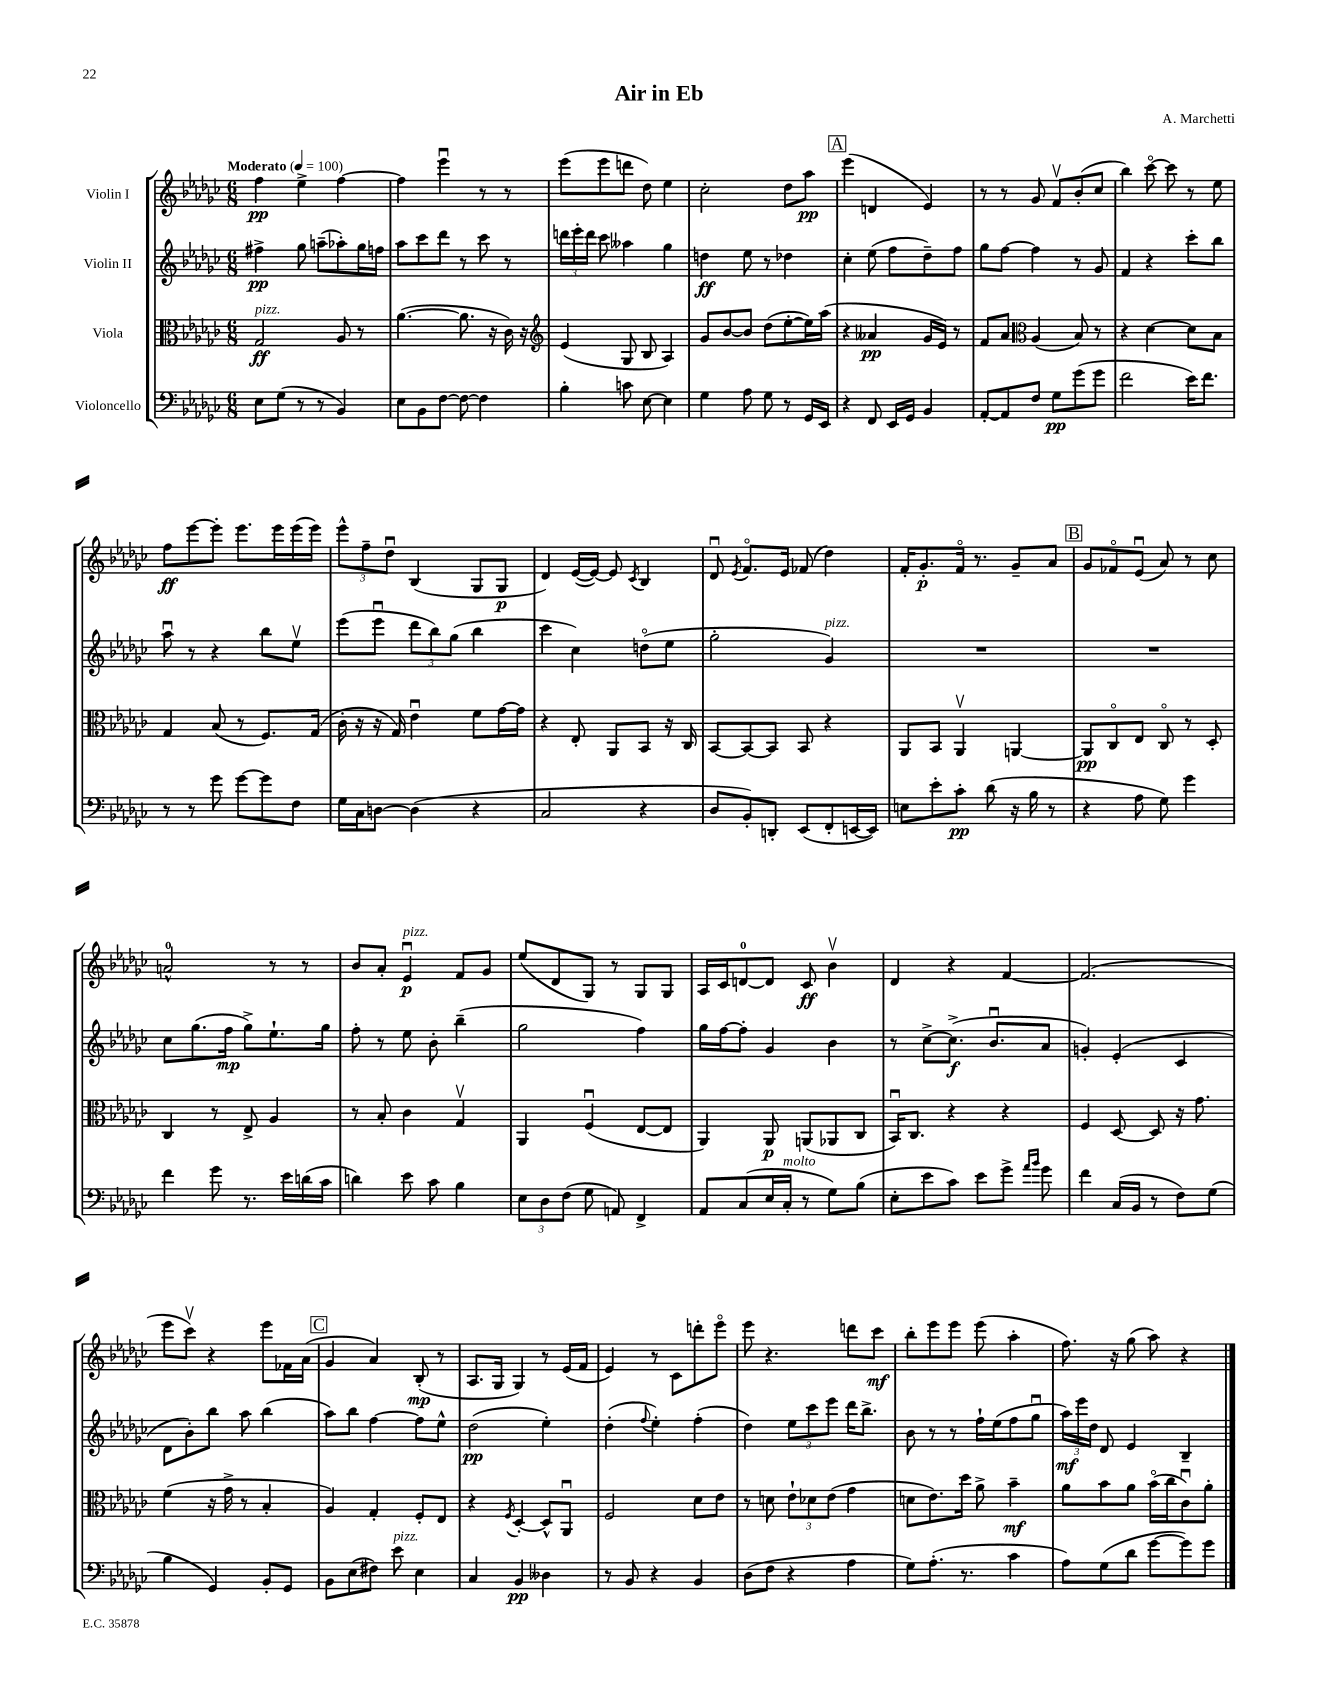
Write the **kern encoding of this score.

**kern	**dynam	**kern	**dynam	**kern	**dynam	**kern	**dynam
*part4	*part4	*part3	*part3	*part2	*part2	*part1	*part1
*staff4	*staff4	*staff3	*staff3	*staff2	*staff2	*staff1	*staff1
*I"Violoncello	*	*I"Viola	*	*I"Violin II	*	*I"Violin I	*
*clefF4	*	*clefC3	*	*clefG2	*	*clefG2	*
*k[b-e-a-d-g-c-]	*	*k[b-e-a-d-g-c-]	*	*k[b-e-a-d-g-c-]	*	*k[b-e-a-d-g-c-]	*
*M6/8	*	*M6/8	*	*M6/8	*	*M6/8	*
*MM100	*	*MM100	*	*MM100	*	*MM100	*
=1	=1	=1	=1	=1	=1	=1	=1
!	!	!	!	!	!	!LO:TX:a:B:t=Moderato	!
!	!	!LO:TX:a:i:t=pizz.	!	!	!	!	!
8E-\L	.	2G-/	ff	4ff#X^\	pp	4ff\	pp
(8G-\J	.	.	.	.	.	.	.
8r	.	.	.	8gg-\	.	4ee-^\	.
8r	.	.	.	(8aan~\L	.	.	.
4BB-/)	.	8A-/	.	8aa-X'\)	.	[4ff\	.
.	.	8r	.	16gg-\L	.	.	.
.	.	.	.	16ffn\JJ	.	.	.
=2	=2	=2	=2	=2	=2	=2	=2
8E-\L	.	([4.a-\	.	8aa-\L	.	4ff\]	.
8BB-\	.	.	.	8ccc-\	.	.	.
[8F\J	.	.	.	8ddd-\J	.	4eee-u\	.
8F\_	.	8.a-\]	.	8r	.	.	.
4F\]	.	.	.	8ccc-\	.	8r	.
.	.	16r	.	.	.	.	.
.	.	16c-\)	.	8r	.	8r	.
.	.	16r	.	.	.	.	.
=3	=3	=3	=3	=3	=3	=3	=3
*	*	*clefG2	*	*	*	*	*
4B-'\	.	(4e-/	.	24dddn\LL	.	(8eee-\L	.
.	.	.	.	24eee-'\	.	.	.
.	.	.	.	24ddd\JJ	.	.	.
.	.	.	.	8ccc-\	.	8eee-\	.
8cn\	.	8G-/	.	4aa--X\	.	8dddn\J	.
[8E-\	.	8B-/	.	.	.	8dd-\)	.
4E-\]	.	4A-/)	.	4gg-\	.	4ee-\	.
=4	=4	=4	=4	=4	=4	=4	=4
4G-\	.	8g-/L	.	4ddn\	ff	2cc-'\	.
.	.	[8b-/	.	.	.	.	.
8A-\	.	8b-/J]	.	8ee-\	.	.	.
8G-\	.	(8dd-\L	.	8r	.	.	.
8r	.	[8ee-'\	.	4dd-X\	.	8dd-\L	.
16GG-/LL	.	16ee-\L])	.	.	.	8aa-\J	pp
16EE-/JJ	.	(16aa-\JJ	.	.	.	.	.
!!LO:REH:place=s1:t=A
=5	=5	=5	=5	=5	=5	=5	=5
4r	.	4r	.	4cc-'\	.	(4eee-\	.
8FF/	.	4a--X/	pp	(8ee-\	.	4dn/	.
16EE-/LL	.	.	.	8ff\L	.	.	.
16GG-/JJ	.	.	.	.	.	.	.
4BB-/	.	16g-/LL	.	8dd-~\)	.	4e-/)	.
.	.	16e-/JJ)	.	.	.	.	.
.	.	8r	.	8ff\J	.	.	.
=6	=6	=6	=6	=6	=6	=6	=6
[8AA-'/L	.	8f/L	.	8gg-\L	.	8r	.
8AA-/]	.	8a-/J	.	[8ff\J	.	8r	.
*	*	*clefC3	*	*	*	*	*
8F/J	.	(4A-/	.	4ff\]	.	8g-/	.
8G-\L	pp	.	.	.	.	8fv/L	.
(8g-\	.	8B-/)	.	8r	.	(8b-'/	.
8g-\J	.	8r	.	8g-/	.	8cc-/J	.
=7	=7	=7	=7	=7	=7	=7	=7
2f\	.	4r	.	4f/	.	4bb-\)	.
.	.	[4d-\	.	4r	.	[8ccc-\	.
.	.	.	.	.	.	8ccc-\]	.
16e-\KL)	.	8d-\L]	.	8ccc-'\L	.	8r	.
8.f\J	.	.	.	.	.	.	.
.	.	8B-\J	.	8bb-\J	.	8ee-\	.
!!LO:LB:g=z
=8	=8	=8	=8	=8	=8	=8	=8
8r	.	4G-/	.	8aa-u\	.	8ff\L	ff
8r	.	.	.	8r	.	[8eee-\	.
8g-\	.	(8B-/	.	4r	.	8eee-'\J]	.
[8g-\L	.	8r	.	.	.	8.eee-\L	.
8g-\]	.	8.F/L)	.	8bb-\L	.	.	.
.	.	.	.	.	.	16eee-\L	.
8F\J	.	.	.	8ee-v\J	.	(16eee-\	.
.	.	(16G-/Jk	.	.	.	16eee-\JJ)	.
=9	=9	=9	=9	=9	=9	=9	=9
16G-\LL	.	16c-'\	.	(8eee-\L	.	12eee-^^\L	.
16C-\J	.	16r	.	.	.	.	.
.	.	.	.	.	.	12ff~\	.
[8Dn\J	.	16r	.	8eee-u\J	.	.	.
.	.	.	.	.	.	12dd-u\J	.
.	.	16G-/)	.	.	.	.	.
(4D\]	.	4e-u\	.	12ddd-\L	.	(4B-/	.
.	.	.	.	12bb-\)	.	.	.
.	.	.	.	(12gg-\J	.	.	.
4r	.	8f\L	.	4bb-\	.	8G-/L	.
.	.	[16g-\L	.	.	.	8G-/J	p
.	.	16g-\JJ]	.	.	.	.	.
=10	=10	=10	=10	=10	=10	=10	=10
2C-/	.	4r	.	4ccc-\	.	4d-/)	.
.	.	8E-'/	.	4cc-\)	.	([16e-/LL	.
.	.	.	.	.	.	16e-/JJ_)	.
.	.	8AA-/L	.	.	.	8e-/]	.
.	.	.	.	.	.	8qc-/	.
4r	.	8BB-/J	.	(8ddn\L	.	4B-/	.
.	.	16r	.	8ee-\J	.	.	.
.	.	16C-/	.	.	.	.	.
=11	=11	=11	=11	=11	=11	=11	=11
8D-/L	.	[8BB-/L	.	2gg-'\	.	8d-u/	.
.	.	.	.	.	.	8qe-/	.
8BB-'/)	.	8BB-/_	.	.	.	8.f/L	.
8DDn'/J	.	8BB-/J]	.	.	.	.	.
.	.	.	.	.	.	16e-/Jk	.
(8EE-/L	.	8BB-/	.	.	.	(8f-X/	.
!	!	!	!	!LO:TX:a:i:t=pizz.	!	!	!
8FF'/	.	4r	.	4g-/)	.	4dd-\)	.
[16EEn/L	.	.	.	.	.	.	.
16EE/JJ])	.	.	.	.	.	.	.
=12	=12	=12	=12	=12	=12	=12	=12
8En\L	.	8AA-/L	.	2.r	.	16f'/KL	.
.	.	.	.	.	.	8.g-'/	p
8e-'\	.	8BB-/J	.	.	.	.	.
8c-'\J	pp	4AA-v/	.	.	.	16f/Jk	.
.	.	.	.	.	.	8.r	.
(8d-\	.	.	.	.	.	.	.
16r	.	[4AAn/	.	.	.	8g-~/L	.
16B-\	.	.	.	.	.	.	.
8r	.	.	.	.	.	8a-/J	.
!!LO:REH:place=s1:t=B
=13	=13	=13	=13	=13	=13	=13	=13
4r	.	8AA/L]	pp	2.r	.	8g-/L	.
.	.	8C-/	.	.	.	8f-X/	.
8A-\	.	8E-/J	.	.	.	(8e-u/J	.
8G-\)	.	8C-/	.	.	.	8a-/)	.
4g-\	.	8r	.	.	.	8r	.
.	.	8D-'/	.	.	.	8cc-\	.
!!LO:LB:g=z
=14	=14	=14	=14	=14	=14	=14	=14
4f\	.	4C-/	.	8cc-\L	.	2an^^/	.
.	.	.	.	(8.gg-\	.	.	.
8g-\	.	8r	.	.	.	.	.
.	.	.	.	16ff\Jk	mp	.	.
8.r	.	8E-^/	.	8gg-^\L)	.	.	.
.	.	4A-/	.	8.ee-`\	.	8r	.
16e-\LL	.	.	.	.	.	.	.
(16dn\	.	.	.	.	.	8r	.
16c-\JJ	.	.	.	16gg-\Jk	.	.	.
=15	=15	=15	=15	=15	=15	=15	=15
4dn\)	.	8r	.	8ff'\	.	8b-/L	.
.	.	8B-'/	.	8r	.	8a-'/J	.
!	!	!	!	!	!	!LO:TX:a:i:t=pizz.	!
8e-\	.	4c-\	.	8ee-\	.	4e-u/	p
8c-\	.	.	.	8b-'\	.	.	.
4B-\	.	4G-v/	.	(4bb-~\	.	8f/L	.
.	.	.	.	.	.	8g-/J	.
=16	=16	=16	=16	=16	=16	=16	=16
12E-\L	.	4AA-/	.	2gg-\	.	(8ee-/L	.
12D-\	.	.	.	.	.	.	.
.	.	.	.	.	.	8d-/	.
(12F\J	.	.	.	.	.	.	.
8G-\	.	(4Fu/	.	.	.	8G-/J)	.
8AAn/)	.	.	.	.	.	8r	.
4FF^/	.	[8E-/L	.	4ff\)	.	8G-/L	.
.	.	8E-/J]	.	.	.	8G-/J	.
=17	=17	=17	=17	=17	=17	=17	=17
8AA-/L	.	4AA-/)	.	16gg-\LL	.	16A-/LL	.
.	.	.	.	[16ff\J	.	16c-/J	.
(8C-/	.	.	.	8ff'\J]	.	[8dn/	.
16E-/L	.	8AA-/	p	4g-/	.	8d/J]	.
!LO:TX:a:i:t=molto	!	!	!	!	!	!	!
16C-'/JJ	.	.	.	.	.	.	.
8r	.	(8AAn/L	.	.	.	8c-/	ff
8G-\L)	.	8AA-X/	.	4b-\	.	4b-v\	.
(8B-\J	.	8C-/J	.	.	.	.	.
=18	=18	=18	=18	=18	=18	=18	=18
8E-'\L	.	16BB-u/KL)	.	8r	.	4d-/	.
.	.	8.C-/J	.	.	.	.	.
8e-\	.	.	.	[8cc-^\L	.	.	.
8c-\J)	.	4r	.	(8.cc-^\J]	f	4r	.
8e-\L	.	.	.	.	.	.	.
.	.	.	.	8.b-u/L	.	.	.
8g-^\J	.	4r	.	.	.	[4f/	.
16qqa-/LL	.	.	.	.	.	.	.
16qqb-/JJ	.	.	.	.	.	.	.
8g-\	.	.	.	8a-/J	.	.	.
=19	=19	=19	=19	=19	=19	=19	=19
4f\	.	4F/	.	4gn'/)	.	(2.f/]	.
(16C-/LL	.	[8D-/	.	(4e-'/	.	.	.
16BB-/JJ	.	.	.	.	.	.	.
8r	.	8D-/]	.	.	.	.	.
8F\L)	.	16r	.	4c-/	.	.	.
.	.	8.g-\	.	.	.	.	.
(8G-\J	.	.	.	.	.	.	.
!!LO:LB:g=z
=20	=20	=20	=20	=20	=20	=20	=20
4B-\	.	(4f\	.	8d-\L	.	8eee-\L	.
.	.	.	.	8b-'\)	.	8ccc-v\J)	.
4GG-/)	.	16r	.	8bb-\J	.	4r	.
.	.	16g-^\	.	.	.	.	.
.	.	8r	.	8aa-\	.	.	.
8BB-'/L	.	4B-'/	.	(4bb-\	.	8eee-\L	.
8GG-/J	.	.	.	.	.	16f-X\L	.
.	.	.	.	.	.	(16a-\JJ	.
!!LO:REH:place=s1:t=C
=21	=21	=21	=21	=21	=21	=21	=21
8BB-\L	.	4A-/)	.	8aa-\L)	.	4g-/	.
(8E-\	.	.	.	8bb-\J	.	.	.
8F#X\J)	.	4G-'/	.	[4ff\	.	4a-/)	.
!LO:TX:a:i:t=pizz.	!	!	!	!	!	!	!
8e-\	.	.	.	.	.	.	.
4E-\	.	8F'/L	.	8ff\L]	.	(8B-'/	mp
.	.	8E-/J	.	8ee-^^\J	.	8r	.
=22	=22	=22	=22	=22	=22	=22	=22
4C-/	.	4r	.	(2dd-\	pp	8.A-/L	.
.	.	.	.	.	.	16G-/Jk	.
.	.	8qF/	.	.	.	.	.
4BB-/	pp	[4D-'/	.	.	.	4G-/)	.
4D--X\	.	8D-^^/L]	.	4ee-'\)	.	8r	.
.	.	8AA-u/J	.	.	.	(16e-/LL	.
.	.	.	.	.	.	16f/JJ	.
=23	=23	=23	=23	=23	=23	=23	=23
8r	.	2F/	.	(4dd-'\	.	4e-/)	.
8BB-/	.	.	.	.	.	.	.
.	.	.	.	8qqff/	.	.	.
4r	.	.	.	4ee-'\)	.	8r	.
.	.	.	.	.	.	8c-\L	.
4BB-/	.	8d-\L	.	(4ff'\	.	8dddn'\	.
.	.	8e-\J	.	.	.	8eee-\J	.
=24	=24	=24	=24	=24	=24	=24	=24
(8D-\L	.	8r	.	4dd-\)	.	8eee-\	.
8F\J	.	8dn\	.	.	.	4.r	.
4r	.	12e-`\L	.	12ee-\L	.	.	.
.	.	12d-X\	.	12ccc-\	.	.	.
.	.	(12e-\J	.	12eee-\J	.	.	.
4A-\	.	4g-\	.	16ddd-\KL	.	8dddn\L	.
.	.	.	.	8.bb-^\J	.	.	.
.	.	.	.	.	.	8ccc-\J	mf
=25	=25	=25	=25	=25	=25	=25	=25
8G-\L)	.	8dn\L	.	8b-\	.	8bb-'\L	.
(8.A-'\J	.	8.e-\)	.	8r	.	8eee-\	.
.	.	.	.	8r	.	8eee-\J	.
8.r	.	16dd-\Jk	.	.	.	.	.
.	.	8a-^\	.	16ff`\LL	.	(8eee-\	.
.	.	.	.	(16ee-\J	.	.	.
4c-\	.	4b-~\	mf	8ff\	.	4aa-'\	.
.	.	.	.	8gg-u\J	.	.	.
=26	=26	=26	=26	=26	=26	=26	=26
8A-\L)	.	8a-\L	.	24aa-\LL)	mf	8.ff\)	.
.	.	.	.	24eee-\	.	.	.
.	.	.	.	24dd-\JJ	.	.	.
(8G-\	.	8b-\	.	8d-/	.	.	.
.	.	.	.	.	.	16r	.
8d-\J	.	8a-\J	.	4e-/	.	(8gg-\	.
[8g-\L	.	(16b-\LL	.	.	.	8aa-\)	.
.	.	16cc-\J	.	.	.	.	.
8g-\])	.	8c-u\)	.	4B-~/	.	4r	.
8g-\J	.	8a-'\J	.	.	.	.	.
==	==	==	==	==	==	==	==
*-	*-	*-	*-	*-	*-	*-	*-
